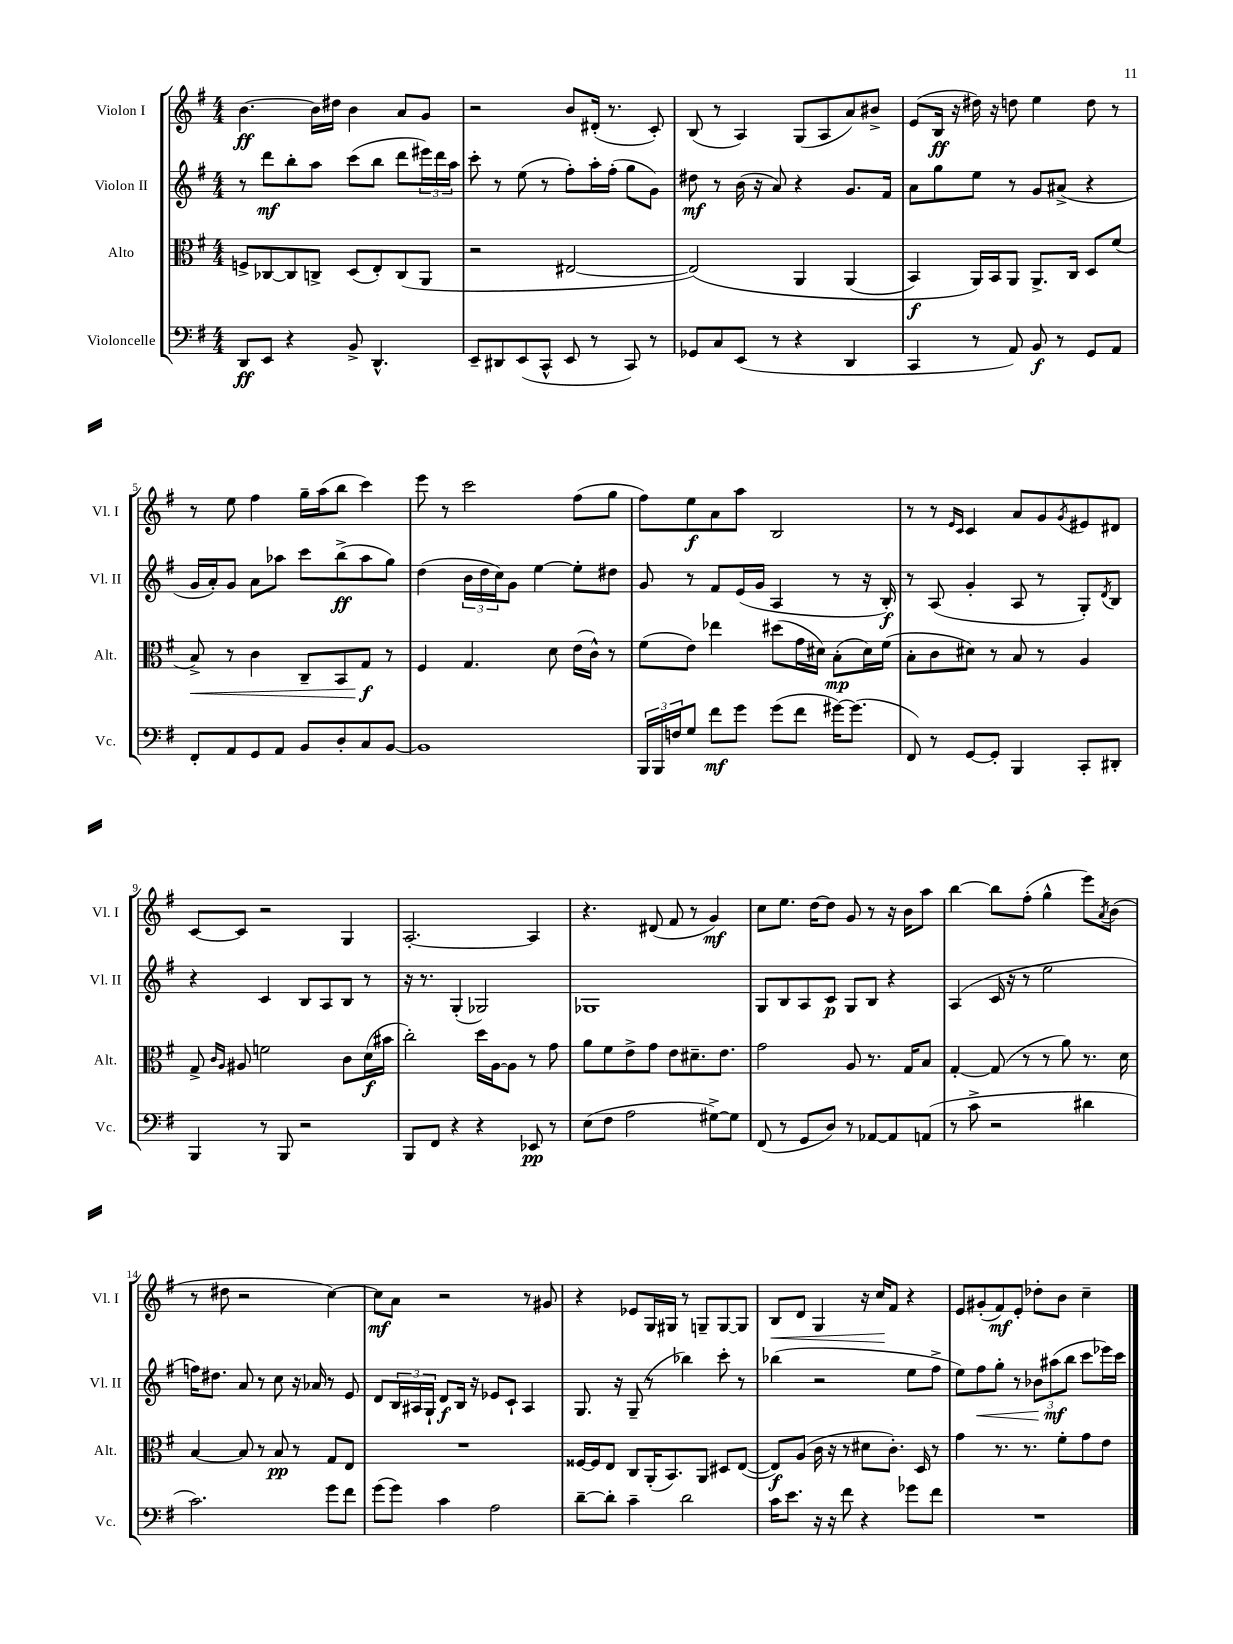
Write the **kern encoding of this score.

**kern	**kern	**kern	**kern
*staff4	*staff3	*staff2	*staff1
*clefF4	*clefC3	*clefG2	*clefG2
*k[f#]	*k[f#]	*k[f#]	*k[f#]
*M4/4	*M4/4	*M4/4	*M4/4
8DD/L	8F^/L	8r	[4.b\
8EE/J	[8C-/	8ddd\L	.
4r	8C-/]	8bb'\	.
.	8C^/J	8aa\J	16b\]LL
.	.	.	16dd#\JJ
8BB^/	(8D/L	(8ccc\L	4b\
4.DD^^/	8E'/)	8bb\J	.
.	(8C/	8ddd\L	8a/L
.	8AA/J	24eee#\L)	8g/J
.	.	24ddd\	.
.	.	24aa\JJ	.
=	=	=	=
8EE~/L	2r	8ccc'\	2r
8DD#/	.	8r	.
(8EE/	.	(8ee\	.
8CC^^/J	.	8r	.
8EE/	[2E#/	8ff#'\L)	8b/L
8r	.	16aa'\L	(16d#'/Jk
.	.	(16ff#'\JJ	8.r
8CC/)	.	8gg\L	.
8r	.	8g\J)	8c'/)
=	=	=	=
8GG-/L	&(2E#/])	8dd#\	(8B/
8C/	.	8r	8r
(8EE/J	.	(16b\	4A/)
.	.	16r	.
8r	.	8a/)	.
4r	4AA/	4r	(8G/L
.	.	.	8A/
4DD/	(4AA/	8.g/L	8a/)
.	.	.	8b#^/J
.	.	16f#/Jk	.
=	=	=	=
4CC/	4BB/)	8a\L	(8e/L
.	.	8gg\	16B/Jk
.	.	.	16r
8r	16AA/LL&)	8ee\J	16dd#\)
.	16BB/J	.	16r
8AA/)	8AA/J	8r	8dd\
8BB/	8.AA^/L	8g/L	4ee\
8r	.	(8a#^/J	.
.	16C/Jk	.	.
8GG/L	8D/L	4r	8dd\
8AA/J	(8f#/J	.	8r
=	=	=	=
8FF#'/L	8B^/)	16g/LL	8r
.	.	16a'/J)	.
8AA/	8r	8g/J	8ee\
8GG/	4c\	8a\L	4ff#\
8AA/J	.	8aa-\J	.
8BB/L	8C~/L	8ccc\L	16gg~\LL
.	.	.	(16aa\J
8D'/	8BB/	(8bb^\	8bb\J
8C/	8G/J	8aa-\	4ccc\)
[8BB/J	8r	8gg\J)	.
=	=	=	=
1BB]	4F#/	(4dd\	8eee\
.	.	.	8r
.	4.G/	24b\LL	2ccc\
.	.	24dd\	.
.	.	24cc\J)	.
.	.	8g\J	.
.	.	[4ee\	.
.	8d\	.	.
.	(16e\LL	8ee'\]L	(8ff#\L
.	16c^^\JJ)	.	.
.	8r	8dd#\J	8gg\J
=	=	=	=
24BBB/LL	(8f#\L	8g/	8ff#\L)
24BBB/	.	.	.
24F/J	.	.	.
8G/J	8e\J)	8r	8ee\
8f#\L	4ee-\	8f#/L	8a\
8g\J	.	(16e/L	8aa\J
.	.	16g/JJ	.
(8g\L	(8dd#\L	4A/	2B/
8f#\J	16g\L	.	.
.	16d#\JJ)	.	.
[16g#\LK)	(8B'\L	8r	.
(8.g#\]J	.	.	.
.	16d#\L)	16r	.
.	(16f#\JJ	16B'/)	.
=	=	=	=
8FF#/)	8B'\L	8r	8r
8r	8c\	(8A/	8r
.	.	.	16qqe/LL
.	.	.	16qqc/JJ
[8GG/L	8d#\J)	4g'/	4c/
8GG'/]J	8r	.	.
4BBB/	8B/	8A/	8a/L
.	8r	8r	8g/
.	.	.	8qg/
8CC'/L	4A/	8G'/L)	8e#/
.	.	8qd/	.
8DD#'/J	.	8B/J	8d#/J
=	=	=	=
4BBB/	8G^/	4r	[8c/L
.	16qqc/LL	.	.
.	16qqA/JJ	.	.
.	8A#/	.	8c/]J
8r	2f\	4c/	2r
8BBB/	.	.	.
2r	.	8B/L	.
.	.	8A/	.
.	8c\L	8B/J	4G/
.	(16d\L	8r	.
.	16b#\JJ	.	.
=	=	=	=
8BBB/L	2cc'\)	16r	[2.A'/
.	.	8.r	.
8FF#/J	.	.	.
4r	.	(4G'/	.
4r	16dd\LL	2G-/)	.
.	[16A\J	.	.
.	8A\]J	.	.
8EE-/	8r	.	4A/]
8r	8g\	.	.
=	=	=	=
(8E\L	8a\L	1G-	4.r
8F#\J	8f#\	.	.
2A\	8e^\	.	.
.	8g\J	.	(8d#/
.	8e\L	.	8f#/
.	8.d#~\	.	8r
[8G#^\L)	.	.	4g/)
.	8.e\J	.	.
8G#\]J	.	.	.
=	=	=	=
(8FF#/	2g\	8G/L	8cc\L
8r	.	8B/	8.ee\J
8GG/L	.	8A/	.
.	.	.	[16dd\LK
8D/J)	.	8c/J	8dd\]J
8r	8A/	8G/L	8g/
[8AA-/L	8.r	8B/J	8r
8AA-/]	.	4r	16r
.	16G/LK	.	16b\LK
(8AA/J	8B/J	.	8aa\J
=	=	=	=
8r	[4G'/	(4A/	[4bb\
8c^\	.	.	.
2r	(8G/]	16c/	8bb\]L
.	.	16r	.
.	8r	8r	(8ff#'\J
.	8r	2ee\	4gg^^\
.	8a\)	.	.
4d#\	8.r	.	8eee\L)
.	.	.	8qa/
.	.	.	(8b\J
.	16d\	.	.
=	=	=	=
2.c\)	[4B/	16ff\LK)	8r
.	.	8.dd#\J	.
.	.	.	8dd#\
.	8B/]	8a/	2r
.	8r	8r	.
.	8B/	8cc\	.
.	8r	16r	.
.	.	16a-/	.
8g\L	8G/L	8r	[4cc\)
8f#\J	8E/J	8e/	.
=	=	=	=
(8g\L	1r	8d/L	8cc\]L
8g\J)	.	24B/L	8a\J
.	.	24A#/	.
.	.	24G`/JJ	.
4c\	.	8d/L	2r
.	.	16B/Jk	.
.	.	16r	.
2A\	.	8e-/L	.
.	.	8c`/J	.
.	.	4A#/	8r
.	.	.	8g#/
=	=	=	=
[8d~\L	[16F##/LL	8.G/	4r
.	16F##/]J	.	.
8d'\]J	8E/J	.	.
.	.	16r	.
4c~\	8C/L	(8G~/	8e-/L
.	(16AA'/K	8r	16G/L
.	8.BB/)	.	16G#/JJ
2d\	.	4bb-\)	8r
.	8AA/J	.	8G~/L
.	8D#/L	8ccc'\	[8G/
.	([8E/J	8r	8G/]J
=	=	=	=
16c\LK	8E/]L)	(4bb-\	8B/L
8.e\J	.	.	.
.	(8A/J	.	8d/J
16r	16c\	2r	4G/
16r	16r	.	.
8f#\	8r	.	.
4r	8d#\L	.	16r
.	.	.	16cc/LK
.	8.c'\J)	.	8f#/J
8g-\L	.	8ee\L	4r
.	16D/	.	.
8f#\J	8r	8ff#^\J	.
=	=	=	=
1r	4g\	8ee\L)	8e/L
.	.	8ff#\	(8g#'/
.	8.r	8gg'\J	8f#/)
.	.	8r	8e'/J
.	8.r	.	.
.	.	12b-\L	8dd-'\L
.	.	(12aa#\	.
.	8f#'\L	.	8b\J
.	.	12bb\J	.
.	8g\	8ccc\L	4cc~\
.	8e\J	16eee-\L)	.
.	.	16ccc\JJ	.
==	==	==	==
*-	*-	*-	*-
